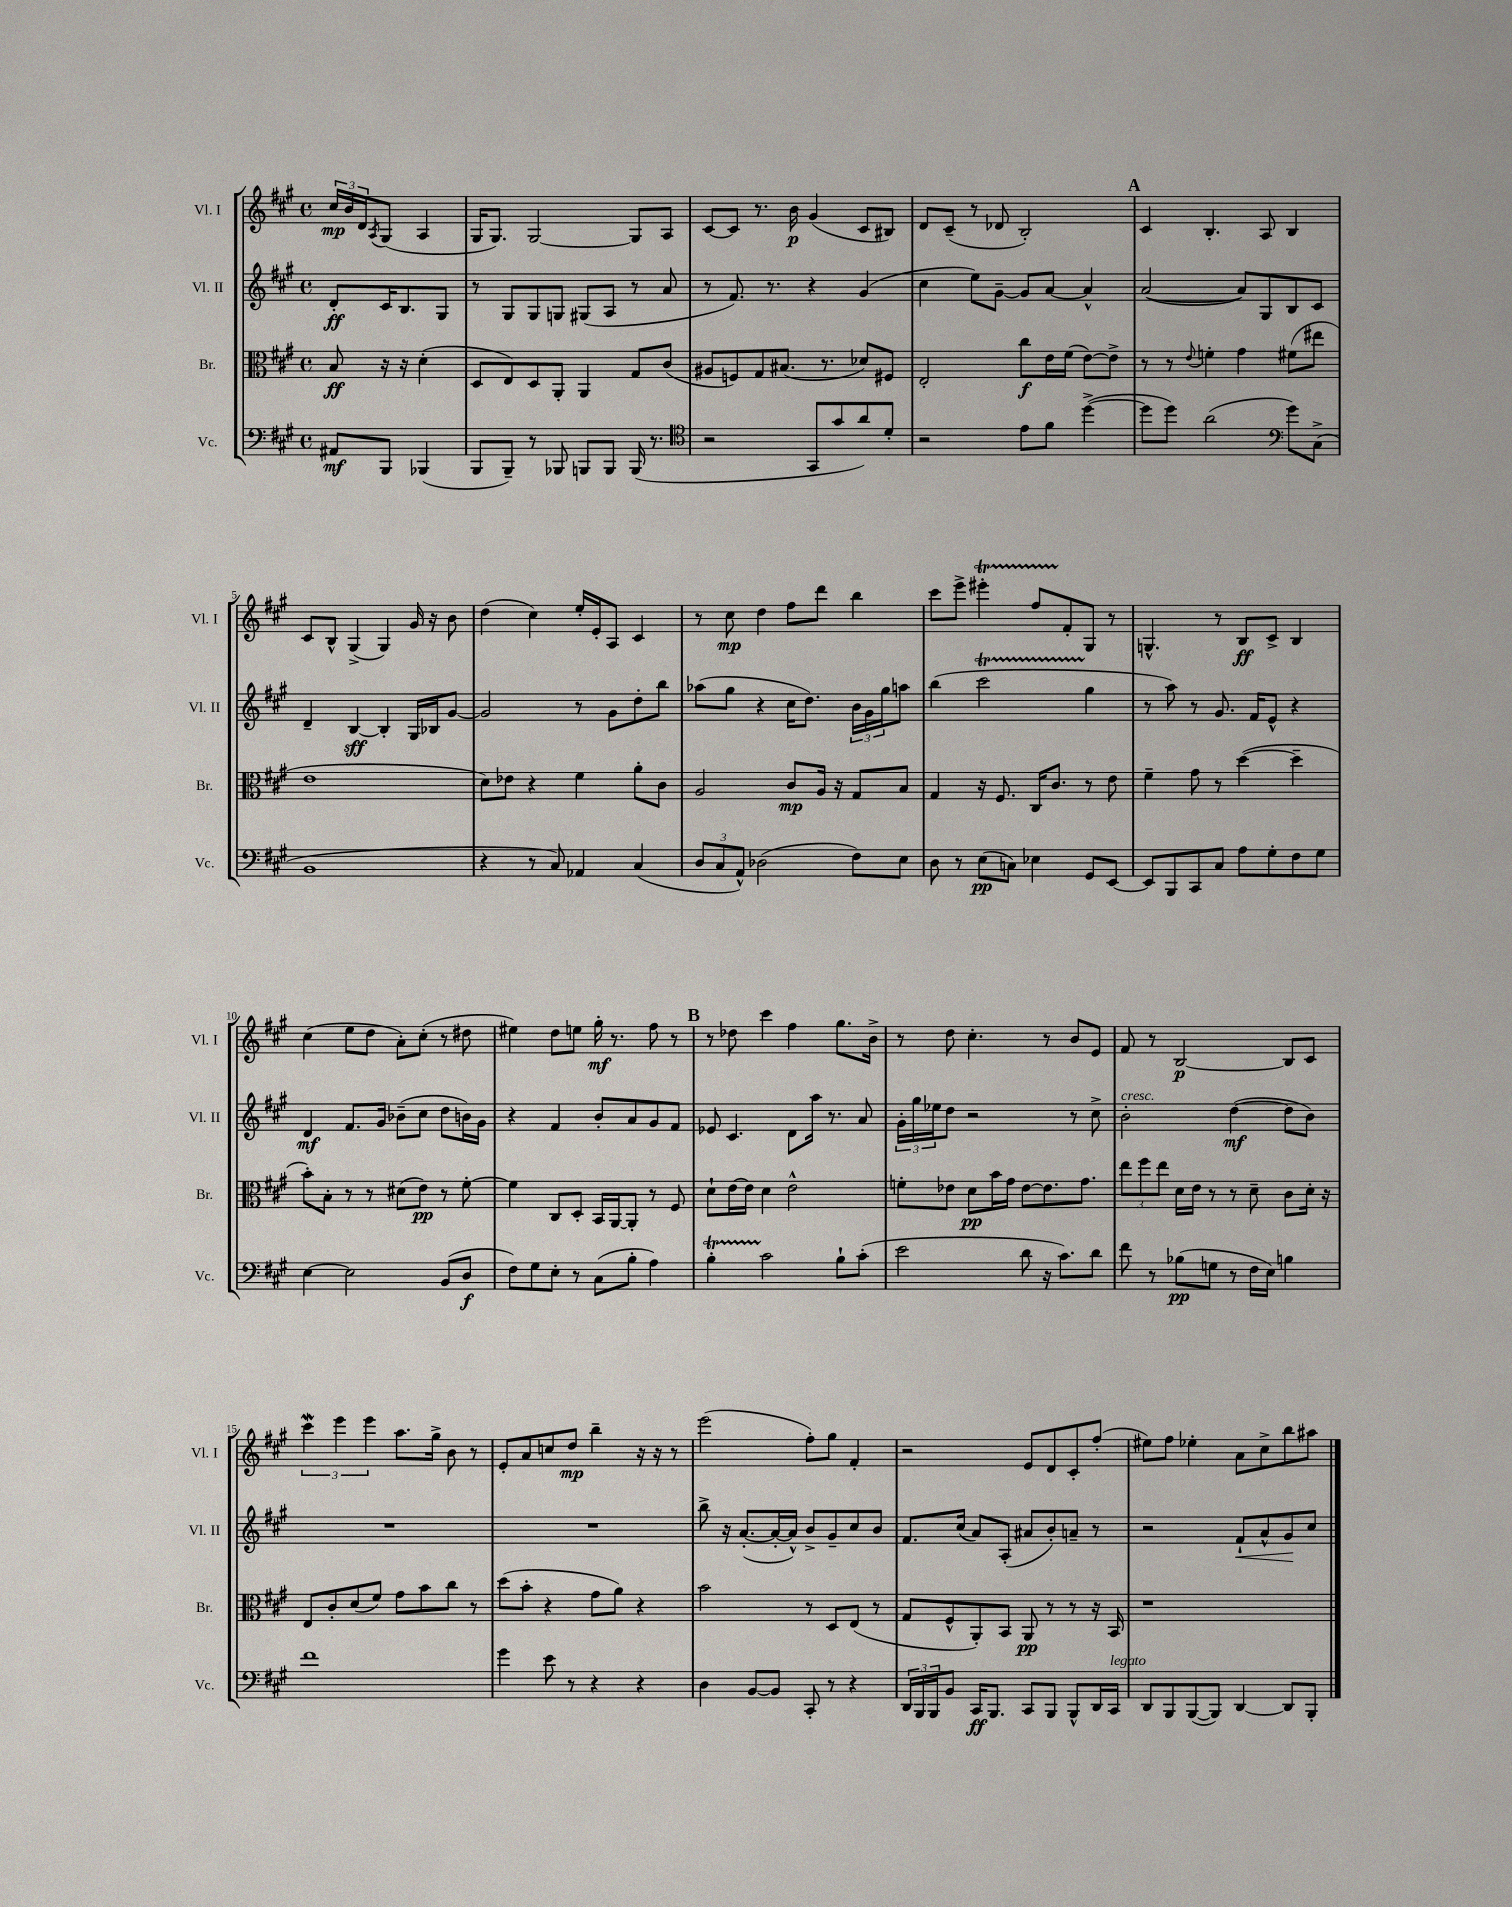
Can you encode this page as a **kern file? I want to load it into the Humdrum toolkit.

**kern	**kern	**kern	**kern
*staff4	*staff3	*staff2	*staff1
*clefF4	*clefC3	*clefG2	*clefG2
*k[f#c#g#]	*k[f#c#g#]	*k[f#c#g#]	*k[f#c#g#]
*M4/4	*M4/4	*M4/4	*M4/4
*met(c)	*met(c)	*met(c)	*met(c)
8AA#	8B	8d'	24cc#
.	.	.	24b
.	.	.	24d
.	.	.	8qA
8BBB	16r	16c#	(8G#
.	16r	8.B	.
(4BBB-	(4d'	.	4A
.	.	8G#	.
=	=	=	=
8BBB	8D	8r	16G#
.	.	.	8.G#)
8BBB~)	8E)	8G#	.
8r	8D	8G#	[2G#
8BBB-	8AA'	8G	.
8BBB	4AA	(8G#	.
8BBB	.	8A	.
(16BBB	8G#	8r	8G#]
8.r	.	.	.
.	(8c#	8a	8A
=	=	=	=
*clefC4	*	*	*
2r	8A#	8r	[8c#
.	8F)	8.f#)	8c#]
.	8G#	.	8.r
.	.	8.r	.
.	(8.B#	.	.
.	.	.	16b
8GG#	.	4r	(4g#
.	8.r	.	.
8g#	.	.	.
8a)	8d-)	(4g#	8c#
8d'	8F#	.	8B#)
=	=	=	=
2r	2E'	4cc#	8d
.	.	.	(8c#~
.	.	8ee)	8r
.	.	[8g#~	8d-
8e	8cc#	8g#]	2B')
8f#	16e	[8a	.
.	(16f#	.	.
([4dd^	[8e)	4a^^]	.
.	8e^]	.	.
=	=	=	=
8dd]	8r	([2a	4c#
8dd)	8r	.	.
.	8qqe	.	.
(2a	4f'	.	4.B'
.	4g#	8a])	.
.	.	8G#	8A
*clefF4	*	*	*
8g#)	(8f#	8B	4B
(8C#^	8ee#	8c#	.
=	=	=	=
1BB	1e	4d~	8c#
.	.	.	8B^^
.	.	[4B	(4G#^
.	.	4B']	4G#)
.	.	16G#	16g#
.	.	16B-	16r
.	.	[8g#	8b
=	=	=	=
4r	8d)	2g#]	(4dd
.	8e-	.	.
8r	4r	.	4cc#)
8C#)	.	.	.
4AA-	4f#	8r	16ee'
.	.	.	16e'
.	.	8g#	8A
(4C#	8a'	8dd'	4c#
.	8c#	8bb	.
=	=	=	=
12D	2A	(8aa-	8r
12C#	.	.	.
.	.	8gg#	8cc#
12AA^^)	.	.	.
(2D-	.	4r	4dd
.	8c#	16cc#	8ff#
.	.	8.dd)	.
.	16A	.	8ddd
.	16r	.	.
8F#)	8G#	24b	4bb
.	.	24g#	.
.	.	24gg#	.
8E	8B	8aa	.
=	=	=	=
8D	4G#	(4bb	8ccc#
8r	.	.	8eee^
(8E	16r	2ccc#	4eee#'
.	8.F#	.	.
8C)	.	.	.
4E-	16C#	.	8ff#
.	8.c#	.	.
.	.	.	8f#'
8GG#	8r	4gg#	8G#
[8EE	8e	.	8r
=	=	=	=
8EE]	4f#~	8r	4.G^^
8BBB	.	8aa)	.
8CC#	8g#	8r	.
8C#	8r	8.g#	8r
8A	([4dd	.	8B
.	.	16f#	.
8G#'	.	8e^^	8c#^
8F#	4dd~]	4r	4B
8G#	.	.	.
=	=	=	=
[4E	8b')	4d	(4cc#
.	8B'	.	.
2E]	8r	8.f#	8ee
.	8r	.	8dd
.	.	16g#	.
.	(8d#	(8b-~	8a')
.	8e)	8cc#	(8cc#'
(8BB	8r	8dd	8r
8D	[8f#'	16b)	8dd#
.	.	16g#	.
=	=	=	=
8F#)	4f#]	4r	4ee#)
8G#	.	.	.
8E'	8C#	4f#	8dd
8r	8D'	.	8ee
(8C#	16BB	8b'	16gg#'
.	[16AA	.	8.r
8B'	8AA']	8a	.
4A)	8r	8g#	8ff#
.	8F#	8f#	8r
=	=	=	=
4B'	8d`	8e-	8r
.	[16e	4.c#	8dd-
.	16e]	.	.
2c#	4d	.	4ccc#
.	2e^^	8d	4ff#
.	.	16aa	.
.	.	8.r	.
8B`	.	.	8.gg#
(8c#'	.	8a	.
.	.	.	16b^
=	=	=	=
2e	8f'	24g#'	8r
.	.	24gg#	.
.	.	24ee-	.
.	8e-	8dd	8dd
.	8d	2r	4.cc#'
.	16b	.	.
.	16g#	.	.
8d	[8e-	.	.
16r	8.e-]	.	8r
8.c#)	.	.	.
.	.	8r	8b
.	8.g#	.	.
8d	.	8cc#^	8e
=	=	=	=
8f#	12ee	2b'	8f#
.	12ff#	.	.
8r	.	.	8r
.	12ee	.	.
(8B-	16d	.	[2B
.	16e	.	.
8G	8r	.	.
8r	8r	([4dd	.
16F#	8d~	.	.
16E)	.	.	.
4B	8c#	8dd]	8B]
.	16d'	8b)	8c#
.	16r	.	.
=	=	=	=
1f#	8E	1r	6ccc#
.	8c#'	.	.
.	.	.	6eee
.	(8d	.	.
.	.	.	6eee
.	8f#)	.	.
.	8g#	.	8.aa
.	8b	.	.
.	.	.	16gg#^
.	8cc#	.	8b
.	8r	.	8r
=	=	=	=
4g#	(8dd	1r	8e'
.	8b'	.	8a
8e	4r	.	8cc
8r	.	.	8dd
4r	8g#	.	4bb~
.	8a)	.	.
4r	4r	.	16r
.	.	.	16r
.	.	.	8r
=	=	=	=
4D	2b	8bb^	(2eee
.	.	16r	.
.	.	([8.a'	.
[8BB	.	.	.
8BB]	.	16a'_	.
.	.	16a^^])	.
8CC#'	8r	8b^	8ff#')
8r	8D	8g#~	8gg#
4r	(8E	8cc#	4f#'
.	8r	8b	.
=	=	=	=
24DD	8G#	8.f#	2r
24BBB	.	.	.
24BBB	.	.	.
8BB	8F#^^	.	.
.	.	(16cc#	.
16CC#	8AA')	8a)	.
8.BBB	.	.	.
.	8BB	(8A'	.
8CC#	8AA	8a#	8e
8BBB	8r	8b')	8d
8BBB^^	8r	8a~	8c#'
16DD	16r	8r	(8ff#'
16CC#	16BB	.	.
=	=	=	=
8DD	1r	2r	8ee#)
8BBB	.	.	8ff#
([8BBB	.	.	4ee-'
8BBB])	.	.	.
[4DD	.	8f#`	8a
.	.	8a^^	8cc#^
8DD]	.	8g#	8bb
8BBB'	.	8cc#	8aa#
==	==	==	==
*-	*-	*-	*-
